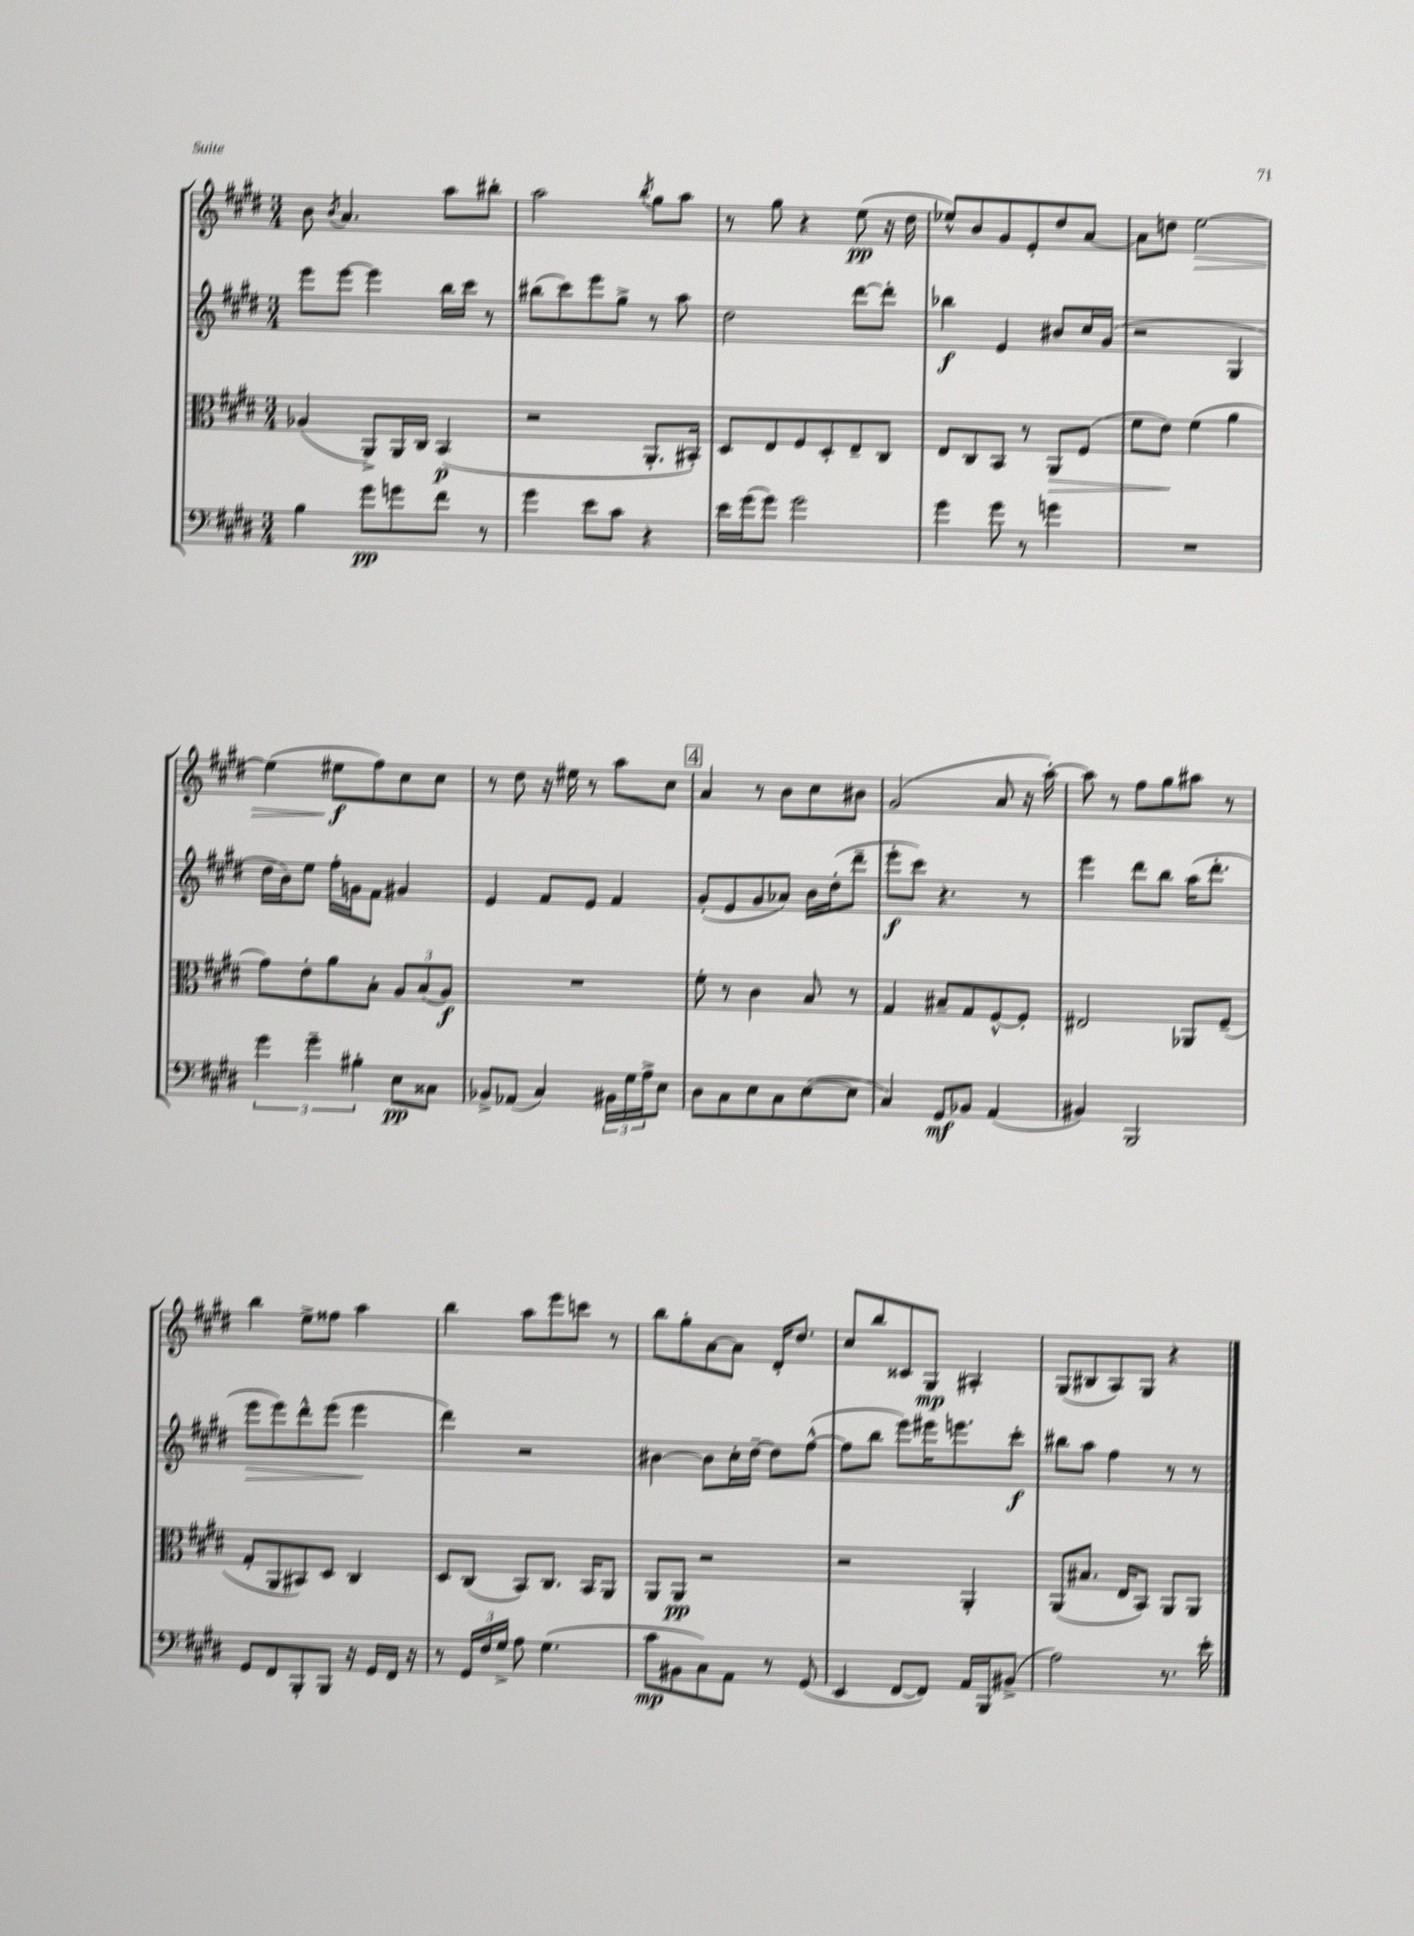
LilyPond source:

<<
\new StaffGroup <<
\new Staff = "s0" {
    \clef treble \key e \major \numericTimeSignature \time 3/4
    b'8 \acciaccatura { b'8 } a'4. a''8 bis''8-. |
    a''2 \acciaccatura { b''8 } gis''8 a''8 |
    r8 gis''8 r4 e''8\pp( r16 dis''16 |
    ees''8-^) b'8 gis'8 e'8-. dis''8 a'8~ |
    a'8 d''8 e''2~\> |
    e''4( eis''8\f\! fis''8) cis''8 cis''8 |
    r8 dis''8 r16 eis''16 r8 a''8 cis''8 |
    \mark \markup { \box "4" } a'4 r8 b'8 cis''8 bis'8 |
    gis'2( a'8 r16 a''16~-.) |
    a''8 r8 fis''8 gis''8 ais''8 r8 |
    b''4 e''8-> fisis''8 a''4 |
    b''4 a''8 e'''8 c'''8 r8 |
    b''8 gis''8-. a'8~ a'8 dis'16-. dis''8. |
    cis''8 b''8 cisis'8 gis8\mp ais4-. |
    gis8( bis8 a8) gis8 r4 \bar "|." |
}
\new Staff = "s1" {
    \clef treble \key e \major \numericTimeSignature \time 3/4
    e'''8 e'''8~ e'''4 b''16 cis'''16 r8 |
    bis''8( cis'''8) e'''8 gis''8-> r8 a''8 |
    dis''2 dis'''8~ dis'''8-. |
    bes''4\f e'4 bis'8 cis''16 gis'16( |
    r2 gis4 |
    dis''16 b'16) e''8 fis''16-. g'16 fis'8 gis'4 |
    e'4 fis'8 e'8 fis'4 |
    \mark \markup { \box "4" } gis'8-.( e'8 gis'8 aes'8) b'16 dis''16-.( dis'''8-- |
    e'''8-.\f cis'''8) r4. r8 |
    e'''4 dis'''8 b''8 a''16( dis'''8.-. |
    e'''8\> e'''8) dis'''8-^ e'''8( e'''4\! |
    dis'''4) r2 |
    bis'4~ bis'8 cis''16-. dis''16~-- dis''8 fis''8~-^( |
    fis''8 b''8 e'''8) eis'''16 e'''8. cis'''8-.\f |
    bis''8 a''8 fis''4 r8 r8 \bar "|." |
}
\new Staff = "s2" {
    \clef alto \key e \major \numericTimeSignature \time 3/4
    aes4( a,8->) a,16 cis16 b,4\p( |
    r2 a,8.-. bis,16-.) |
    dis8 e8 fis8 dis8-. e8-- cis8 |
    e8 cis8 b,8 r8 a,8\> fis8( |
    fis'8 e'8\!) fis'4( a'4 |
    gis'8) e'8-. a'8 b8-. \tuplet 3/2 { a8 b8( a8\f) } |
    R2. |
    \mark \markup { \box "4" } fis'8-. r8 cis'4 b8 r8 |
    gis4 bis8-- gis8 fis8~-^ fis8-. |
    eis2 aes,8 fis8--( |
    gis8-. a,8 bis,8) dis8 cis4 |
    dis8 cis8( b,8) cis8. b,16 a,8 |
    a,8 a,8\pp r2 |
    r2 a,4-. |
    a,8( bis8. e16 b,8) a,8 a,8 \bar "|." |
}
\new Staff = "s3" {
    \clef bass \key e \major \numericTimeSignature \time 3/4
    b4 gis'8\pp g'8 fis'8 r8 |
    gis'4 e'8 cis'8 r4 |
    e'16 gis'16( gis'8) gis'2 |
    gis'4 gis'8 r8 g'4 |
    R2. |
    \tuplet 3/2 { gis'4 gis'4-- bis4-. } e8\pp cisis8 |
    bes,8-> aes,8( cis4) \tuplet 3/2 { bis,16 gis16 a16-> } e8 |
    \mark \markup { \box "4" } dis8 cis8 e8 cis8 e8~( e8 |
    cis4) gis,8\mf bes,8 a,4( |
    bis,4) b,,2 |
    gis,8 fis,8 b,,8-. b,,8 r16 gis,16 fis,16 r16 |
    r8 \tuplet 3/2 { gis,16 fis16 gis16-> } a8 gis4.( |
    cis'8\mp bis,8 cis8) a,8 r8 gis,8( |
    e,4 fis,8~ fis,8) a,16 b,,16 bis,8->( |
    a2) r8. e'16-. \bar "|." |
}
>>
>>
\layout { \context { \Score \remove "Bar_number_engraver" } }
